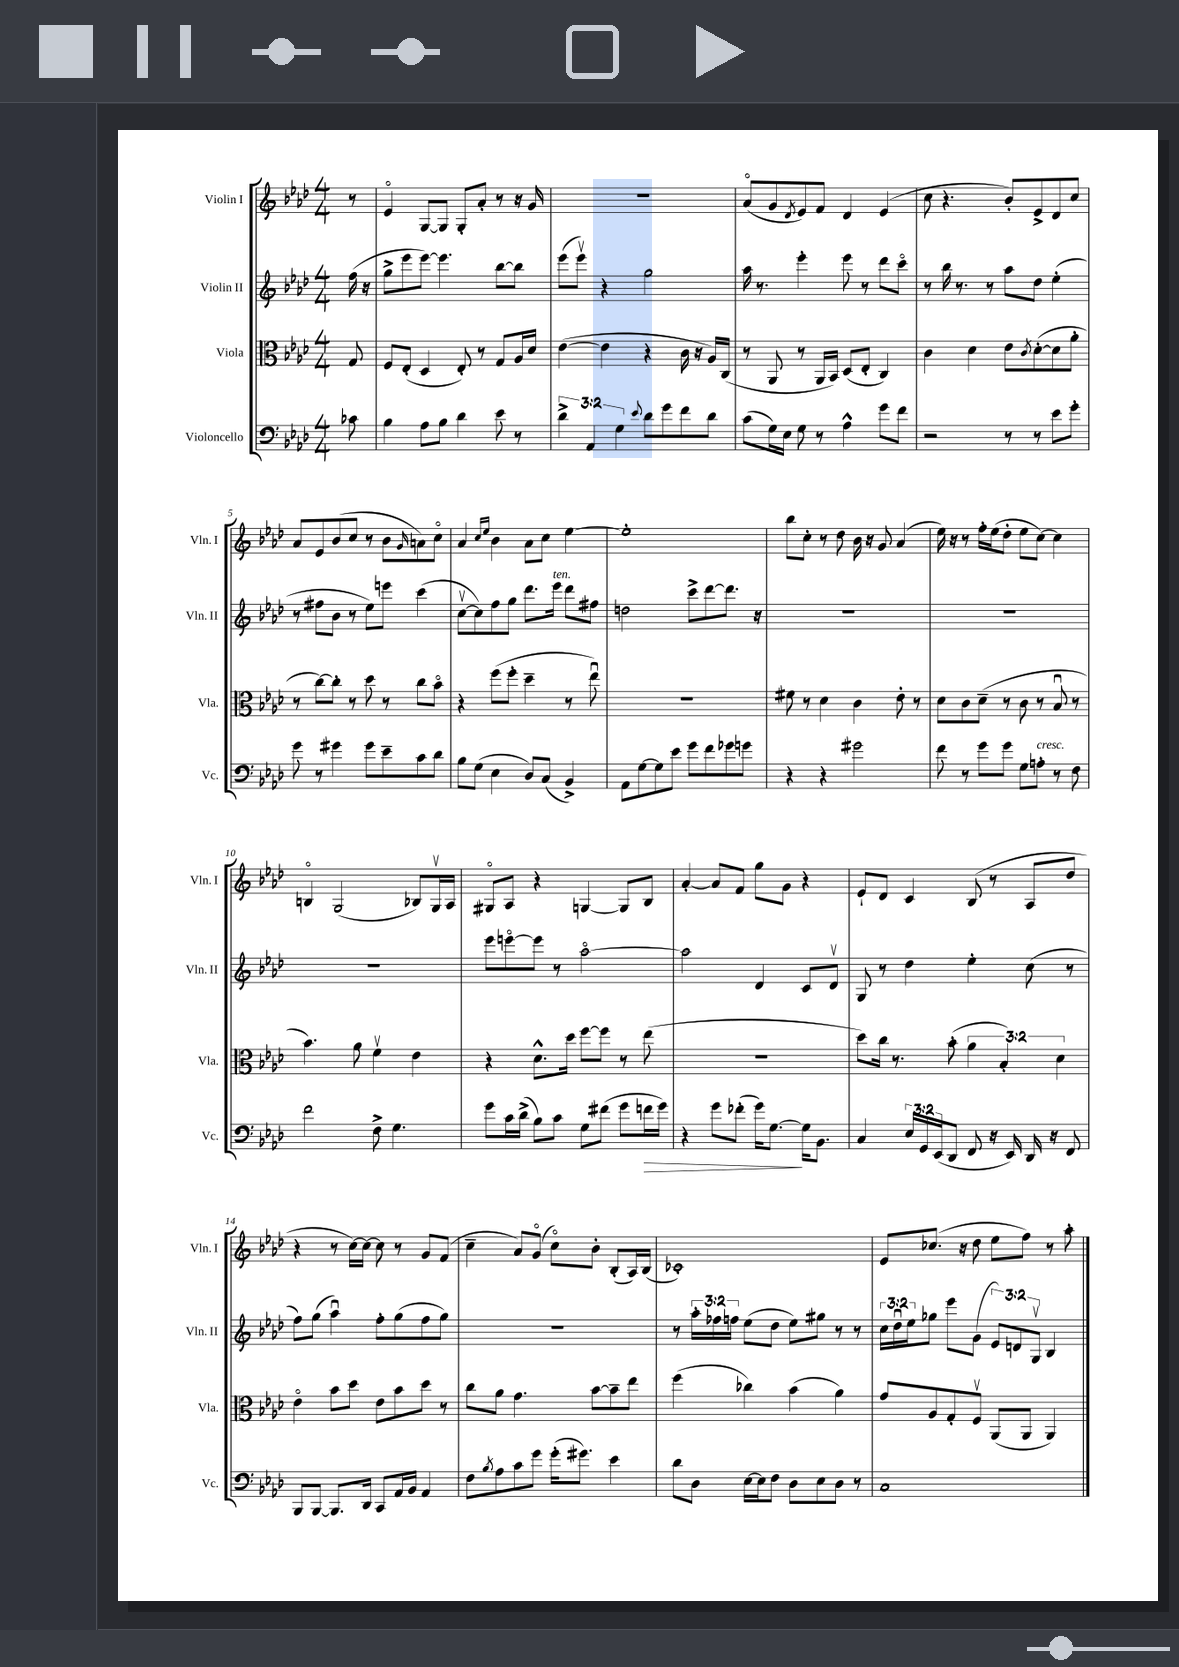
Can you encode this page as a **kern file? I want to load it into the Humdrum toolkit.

**kern	**kern	**kern	**kern
*staff4	*staff3	*staff2	*staff1
*clefF4	*clefC3	*clefG2	*clefG2
*k[b-e-a-d-]	*k[b-e-a-d-]	*k[b-e-a-d-]	*k[b-e-a-d-]
*M4/4	*M4/4	*M4/4	*M4/4
8c-	8G	(16ff	8r
.	.	16r	.
=	=	=	=
4B-	8F	8gg^	4e-o
.	(8E-'	8eee-	.
8A-	4D-	[8eee-)	[8G
8B-	.	4.eee-]	8G]
4d-	8E-')	.	8G'
.	8r	.	8a-'
8e-	8G	[8bb-	8r
8r	16A-	8bb-]	16r
.	16d-	.	16g
=	=	=	=
6d-^	([4e-	(8eee-	1r
.	.	8eee-v)	.
6AA-	.	.	.
.	4e-]	4r	.
6G	.	.	.
8qqe-	.	.	.
8d-	4r	2gg	.
8g	.	.	.
8f	16c	.	.
.	16r	.	.
8d-	16A-)	.	.
.	(16C	.	.
=	=	=	=
(8c	8r	16aa-	(8a-o
.	.	8.r	.
16G)	8AA-	.	8g
16E-	.	.	.
.	.	.	8qd-
8G	8r	4eee-'	8e-)
8r	16AA-	.	8f
.	16BB-)	.	.
4A-^^	(8D-	8eee-	4d-
.	8E-'	8r	.
8g	4C)	8ddd-	(4e-
8f	.	8ccco	.
=	=	=	=
2r	4c	8r	8cc
.	.	16bb-	4.r
.	.	8.r	.
.	4d-	.	.
.	.	8r	.
8r	8e-	8aa-	8b-')
.	8qc	.	.
8r	([8d-'	8dd-	8e-^
8e-	8d-]	(4ee-'	8d-
8g'	8a-'	.	8cc
=	=	=	=
8g	8r	8r	8a-
8r	[8cc)	8ff#	8e-
4g#	8cc']	8b-	(8b-
.	8r	8r	8cc
8g#	8dd-	8ee-)	8r
8e-~	8r	8eee	8b-
.	.	.	16qqg
8c	8cc	(4ccc	8a)
8d-	8b-o	.	8cco
=	=	=	=
8B-	4r	[8ccv	4a-
(8G	.	8cc])	.
.	.	.	16qqcc
.	.	.	16qqee-
4E-	(8ff	8ff	4b-
.	8ff'	8gg	.
8D-)	4dd-~	8.ddd-	8a-
(8C	.	.	8cc
.	.	16eee-	.
4BB-^)	8r	8ddd-	[4ee-
.	8ee-u)	8ff#	.
=	=	=	=
8AA-	1r	2dd	1ee-']
[8G	.	.	.
8G]	.	.	.
8e-	.	.	.
8g	.	8ccc^	.
8f	.	[8ddd-	.
8g-	.	8.ddd-]	.
8g	.	.	.
.	.	16r	.
=	=	=	=
4r	8f#	1r	8bb-
.	8r	.	8cc'
4r	4d-	.	8r
.	.	.	8dd-
2g#	4c	.	16b-
.	.	.	16r
.	.	.	8g
.	8e-'	.	(4a-
.	8r	.	.
=	=	=	=
8f	8d-	1r	16ee-)
.	.	.	16r
8r	8c	.	8r
8g	(8d-~	.	16ff'
.	.	.	(16ee-
8g	8r	.	8dd-'
8G	8c	.	8ee-
8A'	8r	.	[8cc)
8r	8B-u	.	4cc]
8F	8r	.	.
=	=	=	=
2f	4.b-)	1r	4Bo
.	.	.	(2G
.	8a-	.	.
8F^	4fv	.	.
4.G	.	.	.
.	4e-	.	8B-)
.	.	.	16Gv
.	.	.	16A-
=	=	=	=
8g	4r	8eee-	8G#o
16c	.	[8eeeo	8A-
(16d-^	.	.	.
8B-)	8.d-^^	8eee]	4r
8c	.	8r	.
.	16dd-	.	.
8G	[8ff	[2aa-o	[4G
(8f#	8ff]	.	.
8g	8r	.	8G]
16f	(8ee-	.	8B-
16g)	.	.	.
=	=	=	=
4r	1r	2aa-]	[4a-'
8g	.	.	8a-]
(8f-'	.	.	8f
16g)	.	4d-	8gg
[8.G	.	.	.
.	.	.	8g
16G]	.	8c	4r
8.BB-	.	.	.
.	.	8d-v	.
=	=	=	=
4C	8dd-)	8G	8e-`
.	16cc	8r	8d-
.	8.r	.	.
24E-	.	4dd-	4c
24GG	.	.	.
(24EE-	.	.	.
8DD-	(8b-'	.	.
8FF	6a-	4ee-'	(8B-
16r	.	.	8r
.	6B-')	.	.
16EE-)	.	.	.
16DD-	.	(8cc	8A-
16r	.	.	.
.	6d-	.	.
8FF	.	8r	8dd-
=	=	=	=
8BBB-	4e-o	8ff)	4r
[8BBB-	.	(8gg	.
8.BBB-]	8b-	4aa-u)	8r
.	8dd-	.	[16cc)
16DD-	.	.	16cc_
8CC	8e-	8ff'	8cc]
16AA-	8b-	(8gg	8r
16BB-	.	.	.
4AA-	8dd-	8ff	8g
.	8r	8gg)	(8f
=	=	=	=
8F	8cc	1r	4cc~
8qB-	.	.	.
8A-	8a-	.	.
8c	4.g	.	8a-)
8g	.	.	(8go
(16g'	.	.	8cco)
8.g#)	.	.	.
.	[8b-	.	8b-'
4e-	8b-~]	.	(8B-'
.	8ee-	.	16A-)
.	.	.	(16B-
=	=	=	=
8d-	(4ff	8r	1c-')
8D-	.	24aa-'	.
.	.	24ff-	.
.	.	24ff	.
[16E-	4cc-)	(8ee-	.
16E-]	.	.	.
8F	.	8dd-	.
8D-	(4b-	8ee-)	.
8E-	.	8gg#	.
8D-	4a-)	8r	.
8r	.	8r	.
=	=	=	=
1C	8g	24cc	8e-
.	.	24dd-u	.
.	.	24ee-	.
.	8A-	8gg-	(8.cc-
.	8G'	8eee-	.
.	.	.	16r
.	8Fv	(8g	8dd-
.	(8AA-	12e-)	8ee-
.	.	12d	.
.	8AA-	.	8ff)
.	.	12Gv	.
.	4AA-)	4B-	8r
.	.	.	8aa-'
==	==	==	==
*-	*-	*-	*-
